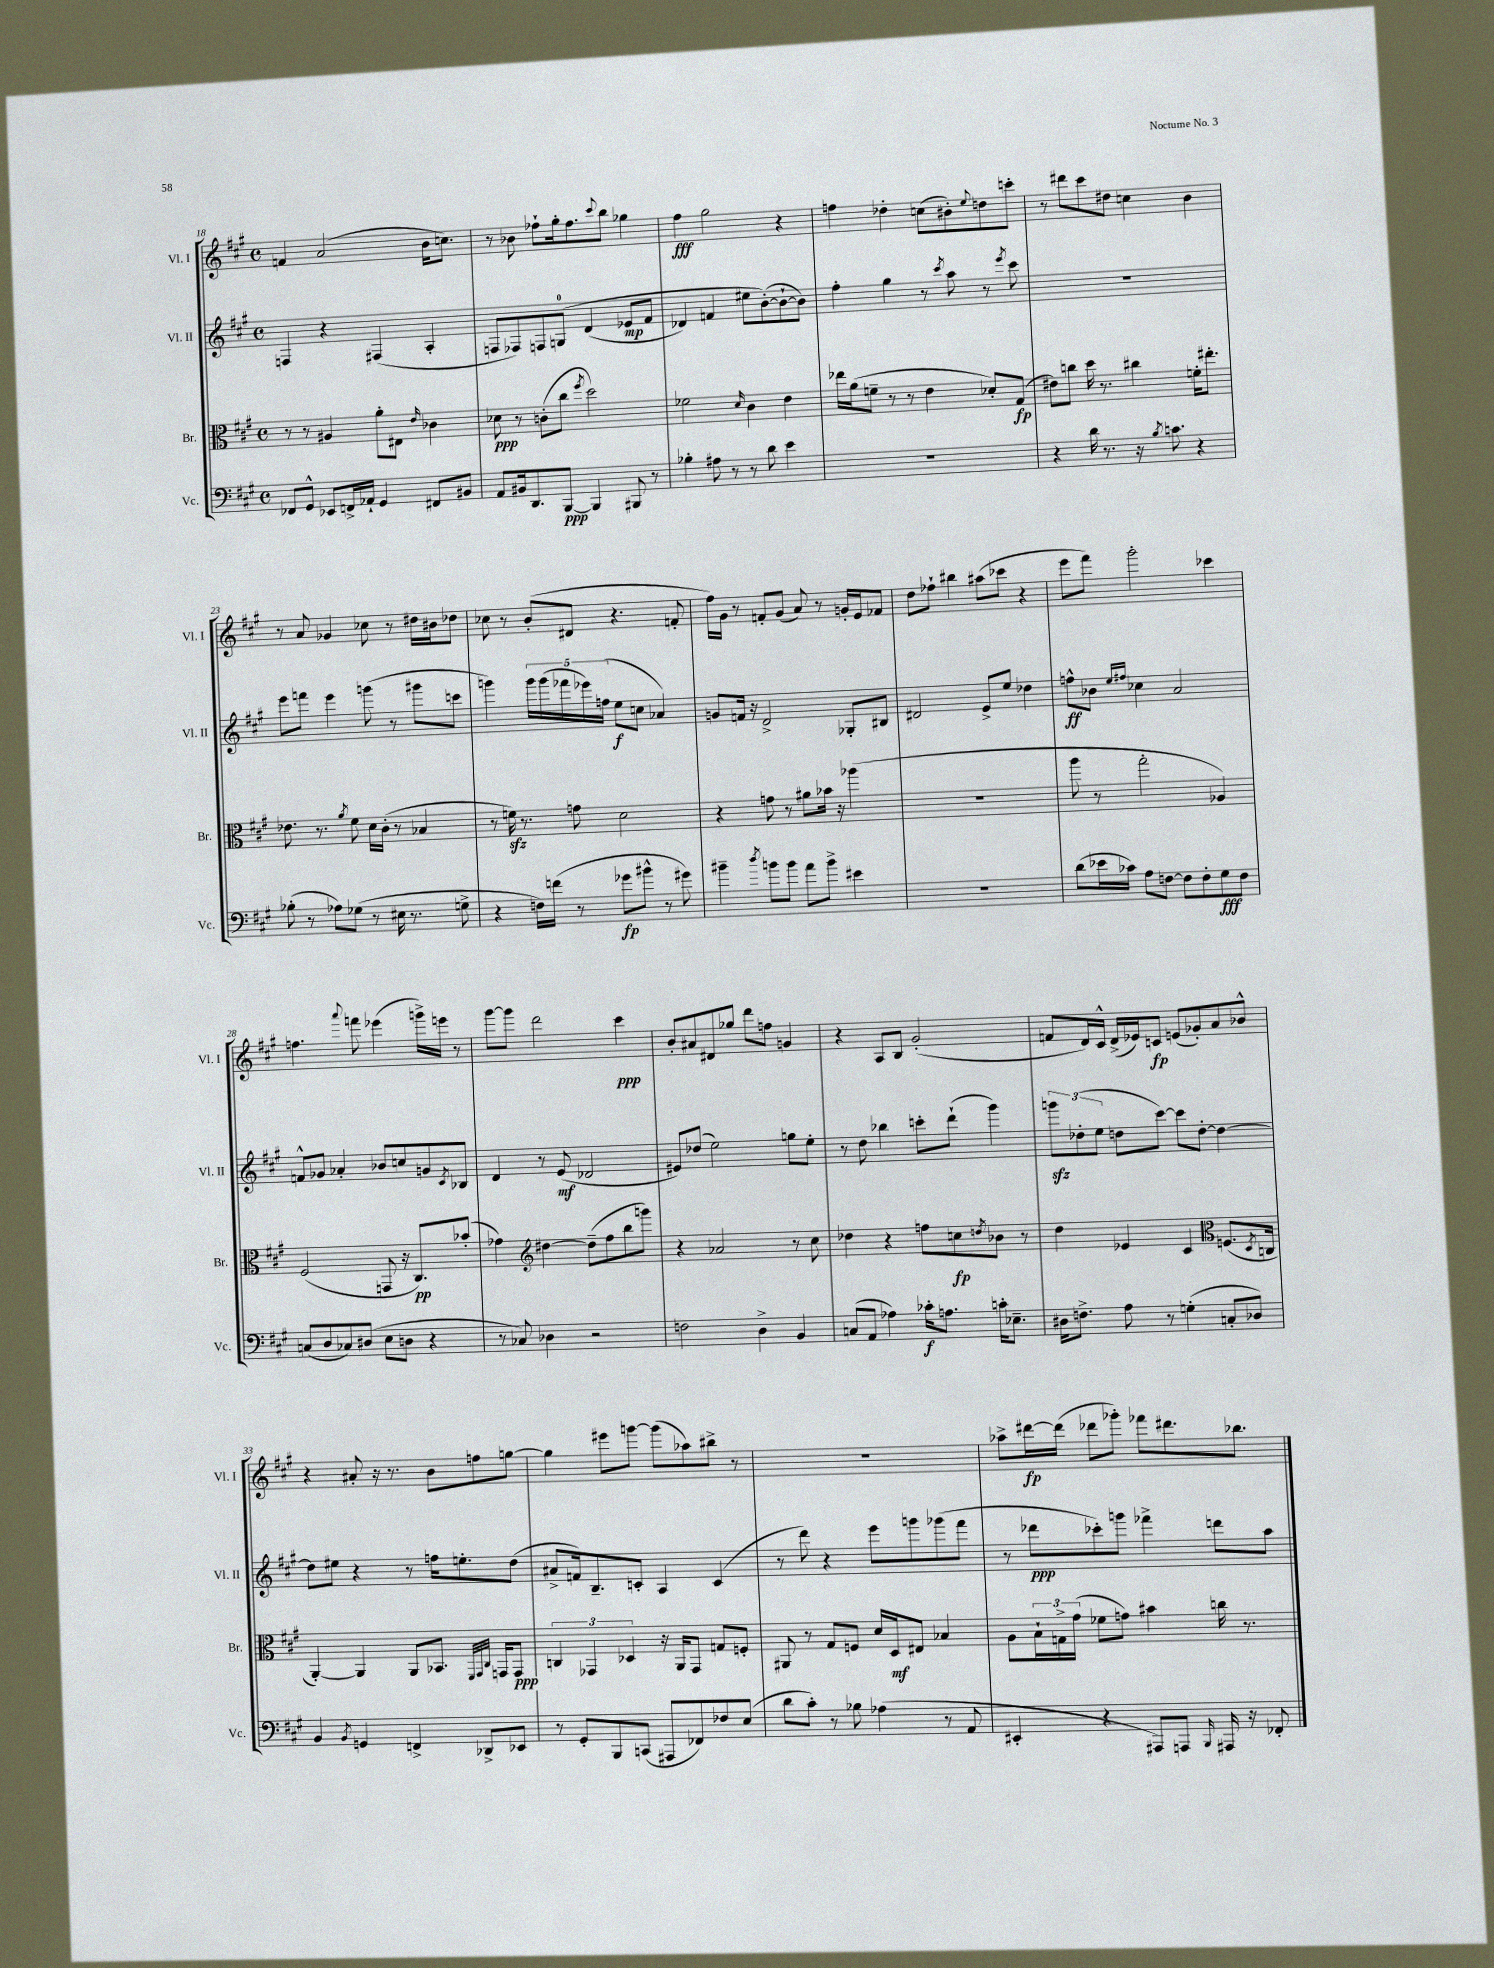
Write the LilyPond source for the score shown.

<<
\new StaffGroup <<
\new Staff = "s0" \with { instrumentName = "Vl. I" shortInstrumentName = "Vl. I" } {
    \clef treble \key a \major \defaultTimeSignature \time 4/4
    f'4 a'2( b'16 c''8.) |
    r8 bes'8 fes''8-! gis''16-. fes''8. \appoggiatura { cis'''8 } b''8 ges''4 |
    fis''4\fff gis''2 r4 |
    f''4 des''4-. c''8( bis'8-.) \appoggiatura { e''8 } d''8 c'''8-. |
    r8 dis'''8 cis'''8 dis''8 c''4 b'4 |
    r8 a'8 ges'4 ces''8 r8 dis''16 bis'16 des''8 |
    ces''8 r8 b'8-.( dis'8 r4. f'8-. |
    fis''16) gis'16 r8 f'8-. gis'8( a'8) r8 g'16-. e'16 fes'8 |
    d''8 fes''8-! bis''4 ais''8( ces'''8 r4 |
    e'''8 fis'''8) gis'''2-. ces'''4 |
    f''4. \appoggiatura { a'''8 } f'''8 ees'''4( g'''16->) e'''16 r8 |
    gis'''8~ gis'''8 d'''2 cis'''4\ppp |
    b'8-. ais'8 dis'8 ges''8 d'''8 f''8 g'4 |
    r4 a8 b8 gis'2-.( |
    f'8 d'16) cis'16-^ d'16->( ees'16) c'8\fp e'8( ges'8-.) a'8 bes'8-^ |
    r4 ais'8-. r16 r8. b'8 f''8 g''8~ |
    g''4 eis'''8 g'''8~ g'''8( aes''8) bis''8-> r8 |
    R1 |
    aes''8-> dis'''16~\fp dis'''16( des'''8 ges'''8-.) fes'''8 dis'''8. bes''8. \bar "|." |
}
\new Staff = "s1" \with { instrumentName = "Vl. II" shortInstrumentName = "Vl. II" } {
    \clef treble \key a \major \defaultTimeSignature \time 4/4
    f4 r4 fis4( a4-. |
    f8 fes8) f8 g8-0\( d'4( ees'8\mp fis'8 |
    des'4) f'4 eis''8 b'8~-.(\) b'8~-! b'8) |
    fis''4-. gis''4 r8 \acciaccatura { cis'''8 } a''8 r8 \acciaccatura { e'''8 } cis'''8 |
    R1 |
    e'''8 f'''8 e'''4 g'''8( r8 gis'''8 c'''8 |
    g'''4) \tuplet 5/4 { g'''16 g'''16( fes'''16 ees'''16) f''16( } e''8\f c''8 aes'4) |
    g'8 f'16 r16 d'2-> ges8-. bis8 |
    dis'2 e'8-> e''8 des''4 |
    f''8-^\ff bes'8 \grace { e''16 fis''16 } ces''4 a'2 |
    f'8-^ ges'8 aes'4-. bes'8 c''8 g'8 \acciaccatura { cis'8 } bes8 |
    d'4 r8 e'8\mf( des'2 |
    eis'8) des''8( e''2) g''8 e''8-. |
    r8 d''8 bes''4 c'''8-. d'''8-!( gis'''4) |
    \tuplet 3/2 { g'''8\sfz des''8-.( e''8 } d''8 cis'''8~) cis'''8 d''8~-. d''4~ |
    d''8 eis''8 r4 r8 f''16 e''8.-. d''8( |
    ais'8-> f'16) b8.-- c'8-. a4 c'4( |
    r8 d'''8) r4 e'''8 g'''8 ges'''8( fis'''8 |
    r8 des'''8\ppp ces'''8-.) g'''8 fes'''4-> d'''8 a''8 \bar "|." |
}
\new Staff = "s2" \with { instrumentName = "Br." shortInstrumentName = "Br." } {
    \clef alto \key a \major \defaultTimeSignature \time 4/4
    r8 r8 ais4 a'8-. eis8 \grace { e'16 } ces'4 |
    des'8\ppp r8 c'8-.( cis''8 \acciaccatura { fis''8 } d''2) |
    fes'2 \grace { d'16 } cis'4 e'4 |
    ees''16 a'16( f'8-- r8 r8 e'4 des'8-.) gis8\fp( |
    eis'8) c''8 d''16 r8. cis''4 f'16-. eis''8.-. |
    ees'8. r8. \acciaccatura { a'8 } fis'8 d'16 cis'16-.( r8 bes4 |
    r8 f'16\sfz) r8. g'8 d'2 |
    r4 g'8 r8 ais'8 bes'16 r16 aes''4( |
    R1 |
    a''8 r8 gis''2-. aes4) |
    fis2( g,8 r16 cis8.\pp) bes'8-.( |
    ges'4) \clef treble dis''4~ dis''8--( fis''8 b''8 g'''8) |
    r4 aes'2 r8 cis''8 |
    des''4 r4 f''8 c''8\fp \acciaccatura { d''8 } bes'8 r8 |
    d''4 ees'4 cis'4 \clef alto f8.( \acciaccatura { d8 } c16 |
    a,4~-.) a,4 a,8 bes,8. \grace { fis,32 gis,32 cis32 } g,16 g,8\ppp |
    \tuplet 3/2 { c4 ges,4 des4 } r16 a,16 ges,8 g8 f8-. |
    ais,8 r8 gis8 f8 d'16 d16\mf eis8 bes4 |
    a8 \tuplet 3/2 { b16-! g16-> gis'16( } fes'8 g'8) bis'4 c''16 r8. \bar "|." |
}
\new Staff = "s3" \with { instrumentName = "Vc." shortInstrumentName = "Vc." } {
    \clef bass \key a \major \defaultTimeSignature \time 4/4
    fes,8 gis,8-^ ees,8 f,16-> aes,16-! gis,4 fis,8 bis,8 |
    a,8 bis,16 d,8. b,,8~\ppp b,,4 bis,,8 r8 |
    bes4-. ais8 r8 r8 d'8 e'4 |
    R1 |
    r4 d'16 r8. r16 \acciaccatura { b8 } c'8. r4 |
    bes8-.( r8 aes8) ges8( r8 eis16 r8. g8-> |
    r4 f16) f'16( r8 ges'8\fp bis'8-^ r8 gis'8) |
    bis'4-- \acciaccatura { d''8 } b'8 b'8 a'8 b'8-> eis'4 |
    R1 |
    d'8( ees'16 ces'16) a8 f8~ f8 f8-. gis8\fff f8 |
    c8( d8 ces8) dis8( e8 d8 r4 |
    r8 ces8) des4 r2 |
    f2 d4-> b,4 |
    c8( a,8 aes4) ces'16-.\f a8. c'16-. ees8.-- |
    dis16 f8.-> a8 r8 g4-.( c8-. des8) |
    b,4 \acciaccatura { b,8 } g,4 f,4-> des,8-> ees,8 |
    r8 gis,8-. b,,8 c,8( ais,,8 fes,8) fes8 e8( |
    d'8 cis'8-.) r8 bes8 aes4( r8 a,8 |
    eis,4-. r4 ais,,8) a,,8 \grace { b,,16 } ais,,16 r16 fes,8-. \bar "|." |
}
>>
>>
\layout { \context { \Score currentBarNumber = #18 } }
